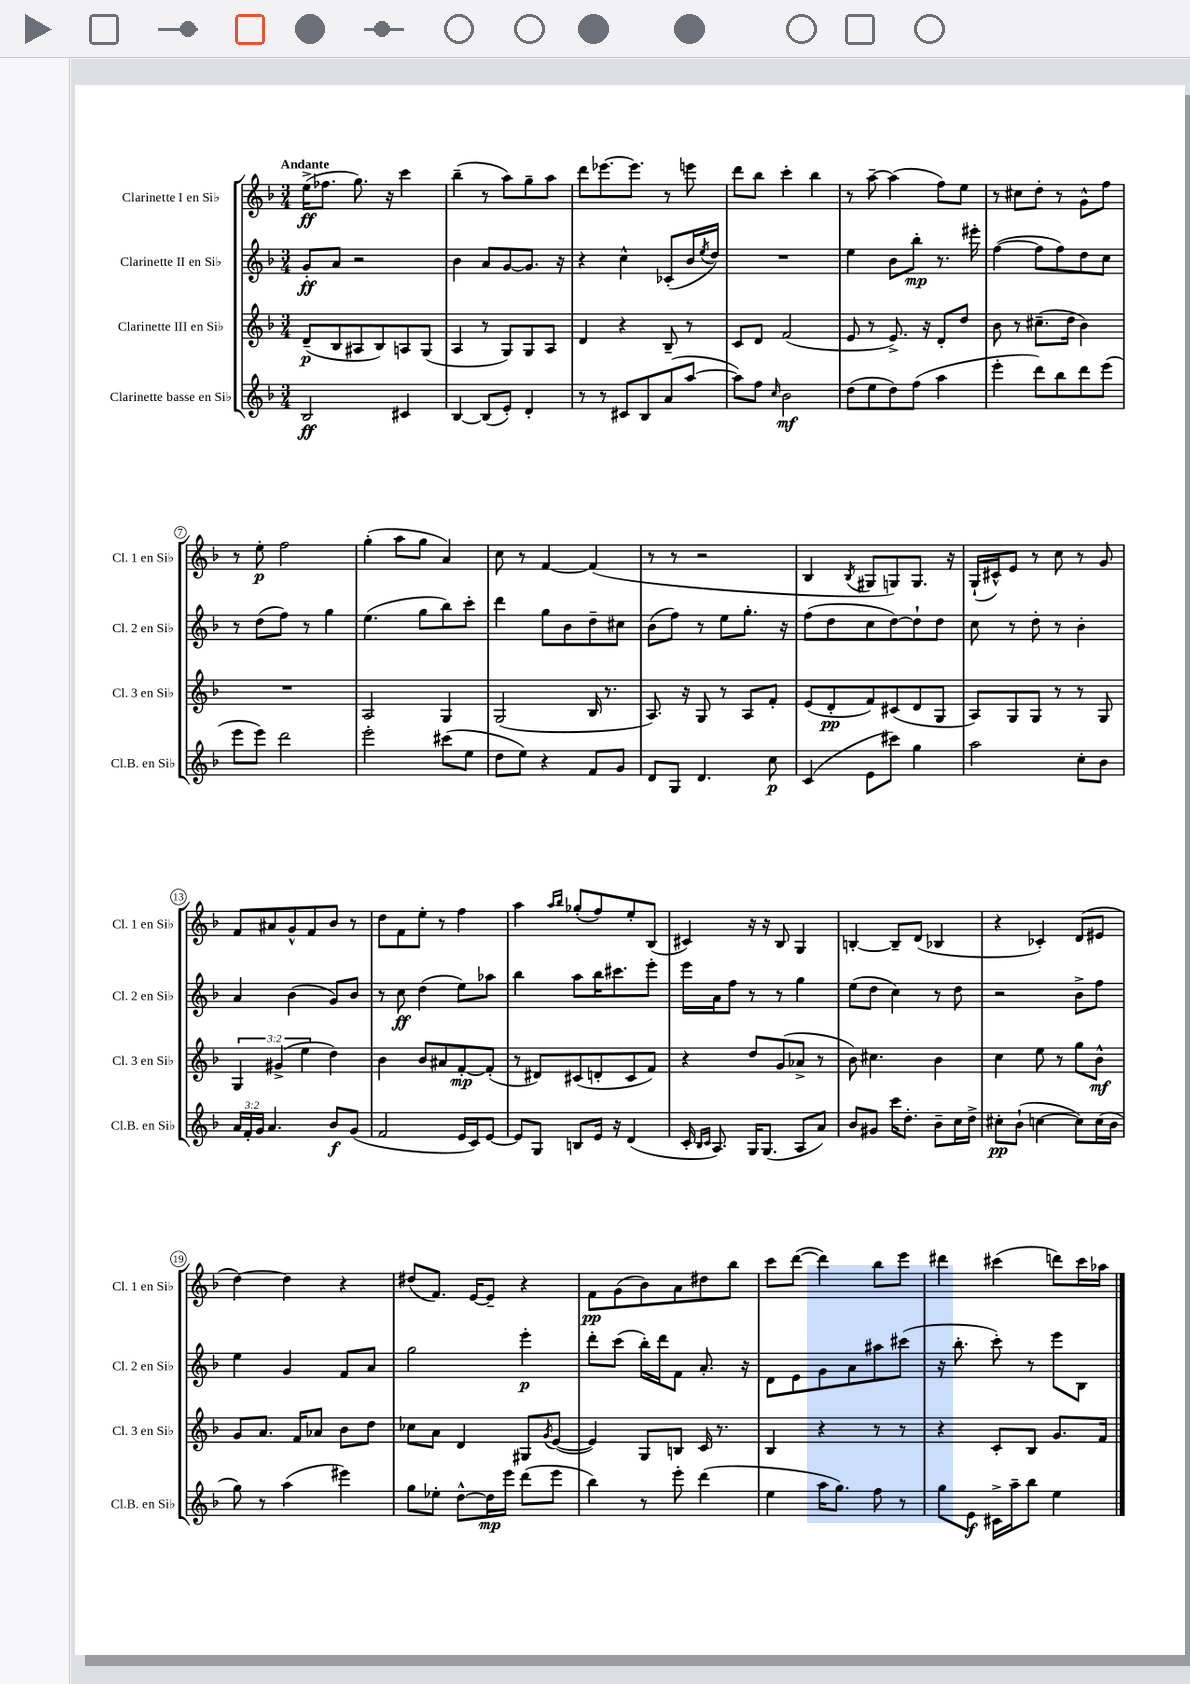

**kern	**kern	**kern	**kern
*staff4	*staff3	*staff2	*staff1
*clefG2	*clefG2	*clefG2	*clefG2
*k[b-]	*k[b-]	*k[b-]	*k[b-]
*M3/4	*M3/4	*M3/4	*M3/4
2B-	(8d~	8g'	(16ee^
.	.	.	8.ff-
.	8B-	8a	.
.	8A#	2r	8.gg)
.	8B-)	.	.
.	.	.	16r
4c#	8A	.	4ccc
.	(8G	.	.
=	=	=	=
[4B-	4A	4b-	(4bb-~
(8B-]	8r	8a	8r
8e')	8G)	[8g	8aa)
4d'	8G	8.g]	8gg~
.	8A	.	8aa
.	.	16r	.
=	=	=	=
8r	4d	4r	8ddd
8r	.	.	[8.eee-
8c#	4r	4cc^^	.
.	.	.	8.eee-]
8B-	.	.	.
(8a	8B-~	(8c-'	8r
[8aa	8r	16b-	8eee
.	.	8qee	.
.	.	16dd)	.
=	=	=	=
8aa])	8c	2.r	8ddd
8ff	8d	.	8bb-
16qqcc	.	.	.
2b-	(2f	.	4ccc'
.	.	.	4bb-
=	=	=	=
(8dd	8e	4ee	8r
8ee	8r	.	[8aa~
8dd)	8.e^)	8b-	(4aa]
(8ff	.	8bb-'	.
.	16r	.	.
4aa	8d'	8.r	8ff)
.	8dd	.	8ee
.	.	16eee#'	.
=	=	=	=
4eee'	8b-	([4ff	8r
.	8r	.	8cc#
8ddd)	(8.cc#~	8ff]	8dd'
8bb-	.	8ff)	8r
.	16dd	.	.
8ddd	4b-)	8dd	8g^^
(8eee	.	8cc	8ff
=	=	=	=
8eee	2.r	8r	8r
8eee)	.	(8dd	8ee'
2ddd	.	8ff)	2ff
.	.	8r	.
.	.	4gg	.
=	=	=	=
2eee'	2A	(4.ee	(4gg'
.	.	.	8aa
.	.	8gg	8gg
(8ccc#	4G	8bb-)	4a)
8ee	.	8ccc'	.
=	=	=	=
8dd	(2G	4ddd	8cc
8ee)	.	.	8r
4r	.	8gg	[4f
.	.	8b-	.
8f	16B-	8dd~	(4f]
.	8.r	.	.
8g	.	8cc#	.
=	=	=	=
8d	8.A)	(8b-	8r
8G	.	8ff)	8r
.	16r	.	.
4.d	8G	8r	2r
.	8r	8ee	.
.	8A	8.gg'	.
8cc	8f'	.	.
.	.	16r	.
=	=	=	=
(4c	(8e	(8ff	4B-
.	8d'	8dd	.
.	.	.	8qB-
8e	8f)	8cc	8G#
8ccc#)	(8c#	[8dd)	8G)
4gg	8d	8dd`]	8.G
.	8G	8dd	.
.	.	.	16r
=	=	=	=
2aa	8A)	8cc	(16G`
.	.	.	16c#^^)
.	8G	8r	8e
.	8G	8dd'	8r
.	8r	8r	8cc
8cc'	8r	4b-'	8r
8b-	8G	.	8g
=	=	=	=
24a	6G	4a	8f
24f'	.	.	.
24g	.	.	.
4.a	.	.	8a#
.	(6g#^	.	.
.	.	(4b-	8g^^
.	6ee	.	.
.	.	.	8f
8b-	4dd)	8g)	8b-
(8g	.	8b-	8r
=	=	=	=
2f	4b-	8r	8dd
.	.	8cc	8f
.	8b-	(4dd	8ee'
.	8a#	.	8r
16e	[8f'	8ee)	4ff
16c)	.	.	.
[8e	(8f']	8aa-	.
=	=	=	=
8e]	8r	4bb-	4aa
8G	8d#)	.	.
.	.	.	16qqaa
.	.	.	16qqbb-
8B	(8c#	8aa	(8gg-'
16e	8d'	16bb-	8ff)
16r	.	8.ccc#	.
(4d	8c#	.	8ee'
.	8f)	8eee'	(8B-
=	=	=	=
16c'	4r	16eee	4c#)
16qqB-	.	.	.
16qqc	.	.	.
8.A)	.	16a	.
.	.	8ff	.
16G	8dd	8r	16r
(8.G	.	.	16r
.	(8g	8r	8B-
8A	8a-^	4gg	4G
8a)	8r	.	.
=	=	=	=
8b-	8b-)	(8ee	[4B'
8g#	4.cc#	8dd	.
16ccc	.	4cc)	8B~]
8.dd'	.	.	.
.	.	.	(8d
8b-~	4b-	8r	4B-
16cc	.	8dd	.
16dd^	.	.	.
=	=	=	=
8cc#'	4cc	2r	4r
(8b-`	.	.	.
[4cc	8ee	.	4c-')
.	8r	.	.
8cc])	8gg	8b-^	(8d
(16cc	8b-^^	8ff	8e#
16b-	.	.	.
=	=	=	=
8gg)	8g	4ee	[4dd)
8r	8.a	.	.
(4aa	.	4g	4dd]
.	16f	.	.
.	8a-	.	.
4eee#)	8b-	8f	4r
.	8dd	8a	.
=	=	=	=
8gg	8cc-	2gg	(8dd#
8ee-'	8a	.	8.f)
[8dd^^	4d	.	.
.	.	.	[16e
16dd]	.	.	8e~]
16eee	.	.	.
(8ddd	8G#	4eee'	4r
.	8qg	.	.
8eee	([8e	.	.
=	=	=	=
4bb-)	4e])	8ddd'	8f
.	.	(8ccc	(8g
8r	8G	16bb-')	8b-)
.	.	16ddd	.
8eee'	8B	8f	8a
(4ddd	16c	8.a'	8dd#
.	8.r	.	.
.	.	.	8bb-
.	.	16r	.
=	=	=	=
4ee	4B-	8d	8ccc
.	.	8e	([8ddd
16aa	4r	8g	4ddd])
8.gg)	.	.	.
.	.	8a	.
8ff	8r	8aa#	8bb-
8r	8r	(8ccc#	8eee
=	=	=	=
8gg	4r	16r	4ddd#
.	.	8.bb-'	.
8e	.	.	.
16c#^	8c'	8ccc')	(4ccc#
16aa~	.	.	.
8bb-	8B-	8r	.
4ee	8.g	8eee	8ddd)
.	.	8B-	16ccc#
.	16f	.	16aa-
==	==	==	==
*-	*-	*-	*-
